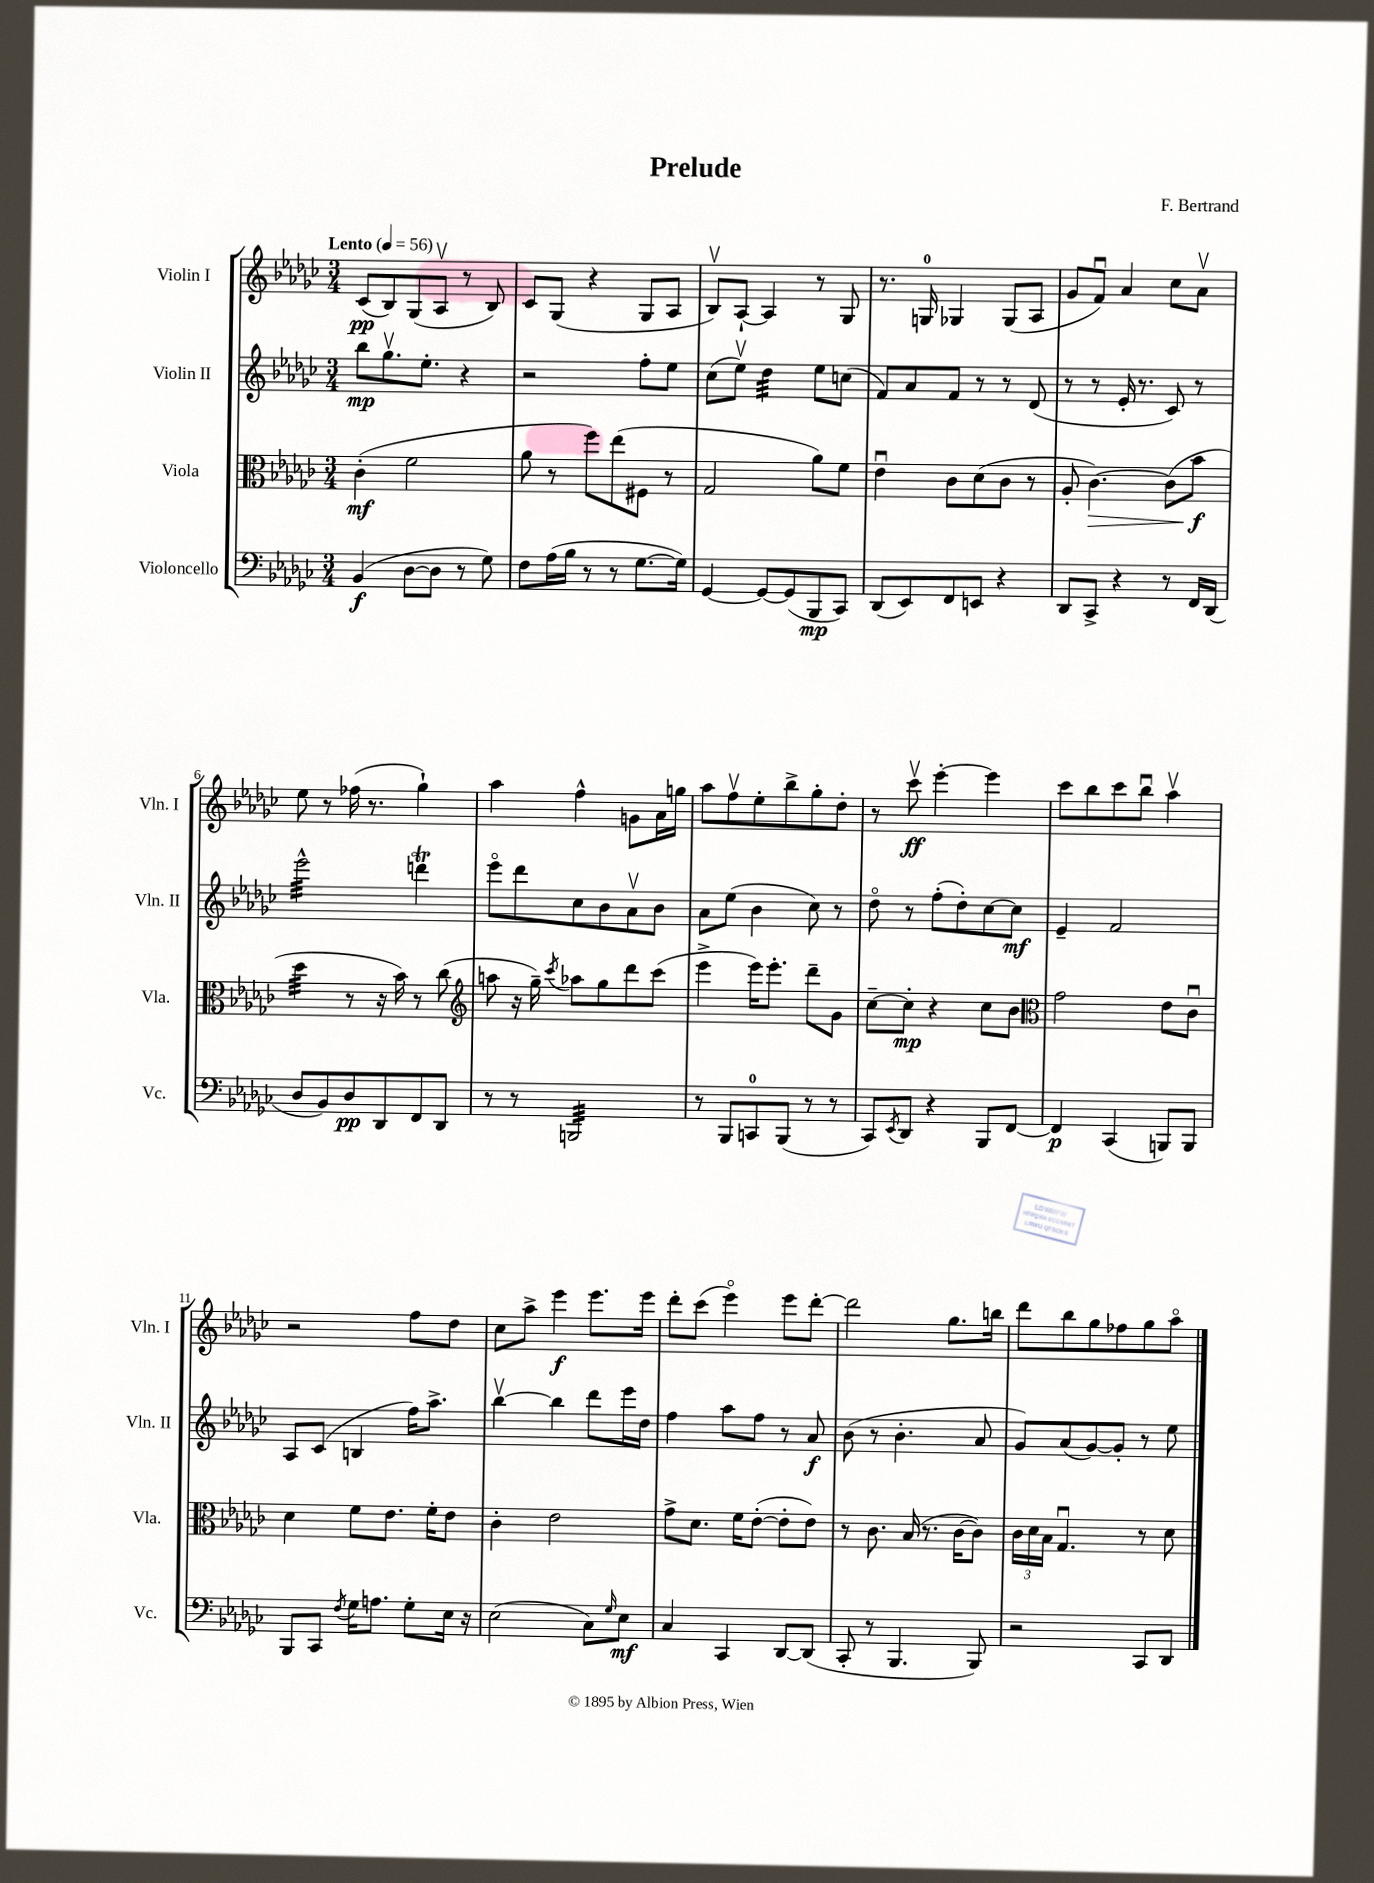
\header { title = "Prelude" composer = "F. Bertrand" }
<<
\new StaffGroup <<
\new Staff = "s0" \with { instrumentName = "Violin I" shortInstrumentName = "Vln. I" } {
    \clef treble \key ges \major \numericTimeSignature \time 3/4 \tempo "Lento" 4 = 56
    ces'8\pp( bes8) ges8( aes8\upbow r8 bes8) |
    ces'8 ges8( r4 ges8 aes8 |
    bes8\upbow) aes8~-! aes4 r8 ges8 |
    r8. g16-0 ges4 ges8( aes8 |
    ges'8 f'8\downbow) aes'4 ces''8 aes'8\upbow |
    ees''8 r8 fes''16( r8. ges''4-!) |
    aes''4 f''4-^ g'8 aes'16 g''16 |
    aes''8 f''8\upbow ees''8-. bes''8-> ges''8-. des''8-. |
    r8 ces'''8\upbow\ff ees'''4~-. ees'''4 |
    ces'''8 bes''8 ces'''8 bes''8\downbow aes''4\upbow |
    r2 f''8 des''8 |
    ces''8 aes''8-> ees'''4\f ees'''8. ees'''16 |
    des'''8-. ces'''8( ees'''4\flageolet) ees'''8 des'''8~-. |
    des'''2 ges''8. b''16 |
    des'''8 bes''8 ges''8 fes''8 ges''8 aes''8\flageolet \bar "|." |
}
\new Staff = "s1" \with { instrumentName = "Violin II" shortInstrumentName = "Vln. II" } {
    \clef treble \key ges \major \numericTimeSignature \time 3/4
    bes''8\mp ges''8.\upbow ees''8.-. r4 |
    r2 f''8-. ees''8 |
    ces''8( ees''8\upbow) des''4:32 ees''8 c''8( |
    f'8) aes'8 f'8 r8 r8 des'8( |
    r8 r8 ees'16-. r8. ces'8) r8 |
    ees'''2:32-^ d'''4\trill |
    ees'''8\flageolet des'''8 ces''8 bes'8 aes'8\upbow bes'8 |
    aes'8 ees''8( bes'4 ces''8) r8 |
    des''8\flageolet r8 f''8-.( des''8-.) ces''8~ ces''8\mf |
    ees'4-- f'2 |
    aes8 ces'8( b4 f''16) aes''8.-> |
    bes''4~\upbow bes''4 des'''8 ees'''16 des''16 |
    f''4 aes''8 f''8 r8 aes'8\f |
    bes'8( r8 bes'4.-. aes'8 |
    ges'8) aes'8( ges'8~) ges'8-. r8 ees''8 \bar "|." |
}
\new Staff = "s2" \with { instrumentName = "Viola" shortInstrumentName = "Vla." } {
    \clef alto \key ges \major \numericTimeSignature \time 3/4
    ces'4-.\mf( f'2 |
    aes'8 r8 f''8) ees''8( fis8 r8 |
    ges2 aes'8) f'8 |
    ees'4\downbow ces'8 des'8( ces'8 r8 |
    aes8-. ces'4.~\>) ces'8( bes'8\f\! |
    des''4:32 r8 r16 bes'16) r8 ces''8( |
    \clef treble a''8 r16 ges''16--) \acciaccatura { ces'''8 } aes''8 ges''8 des'''8 ces'''8( |
    ees'''4-> ees'''16) ees'''8.-. des'''8-- ges'8 |
    ces''8~-- ces''8-.\mp r4 ces''8 bes'8 |
    \clef alto ges'2 ees'8 ces'8\downbow |
    des'4 f'8 ees'8. f'16-. ees'8 |
    ces'4-. ees'2 |
    ges'8-> des'8. f'16 ees'8~-.( ees'8-. ees'8) |
    r8 ces'8. bes16( r8. ces'16~ ces'8) |
    \tuplet 3/2 { ces'16 des'16 bes16 } ges4.\downbow r8 des'8 \bar "|." |
}
\new Staff = "s3" \with { instrumentName = "Violoncello" shortInstrumentName = "Vc." } {
    \clef bass \key ges \major \numericTimeSignature \time 3/4
    bes,4\f( des8~ des8 r8 ges8) |
    f8 aes16( bes16 r8 r8 ges8.~ ges16) |
    ges,4~ ges,8~ ges,8( bes,,8\mp ces,8) |
    des,8( ees,8) f,8 e,8 r4 |
    des,8 ces,8-> r4 r8 f,16 des,16( |
    des8 bes,8) des8\pp des,8 f,8 des,8 |
    r8 r8 b,,2:32 |
    r8 bes,,8 c,8-0 bes,,8( r8 r8 |
    ces,8) \acciaccatura { ees,8 } des,8 r4 bes,,8 f,8~ |
    f,4\p ces,4( b,,8) b,,8 |
    bes,,8 ces,8 \acciaccatura { f8 } ges16 a8. ges8-. ees16 r16 |
    ees2( ces8) \grace { ges16 } ees8\mf |
    ces4 ces,4 des,8~ des,8( |
    ces,8-. r8 bes,,4. bes,,8) |
    r2 ces,8 des,8 \bar "|." |
}
>>
>>
